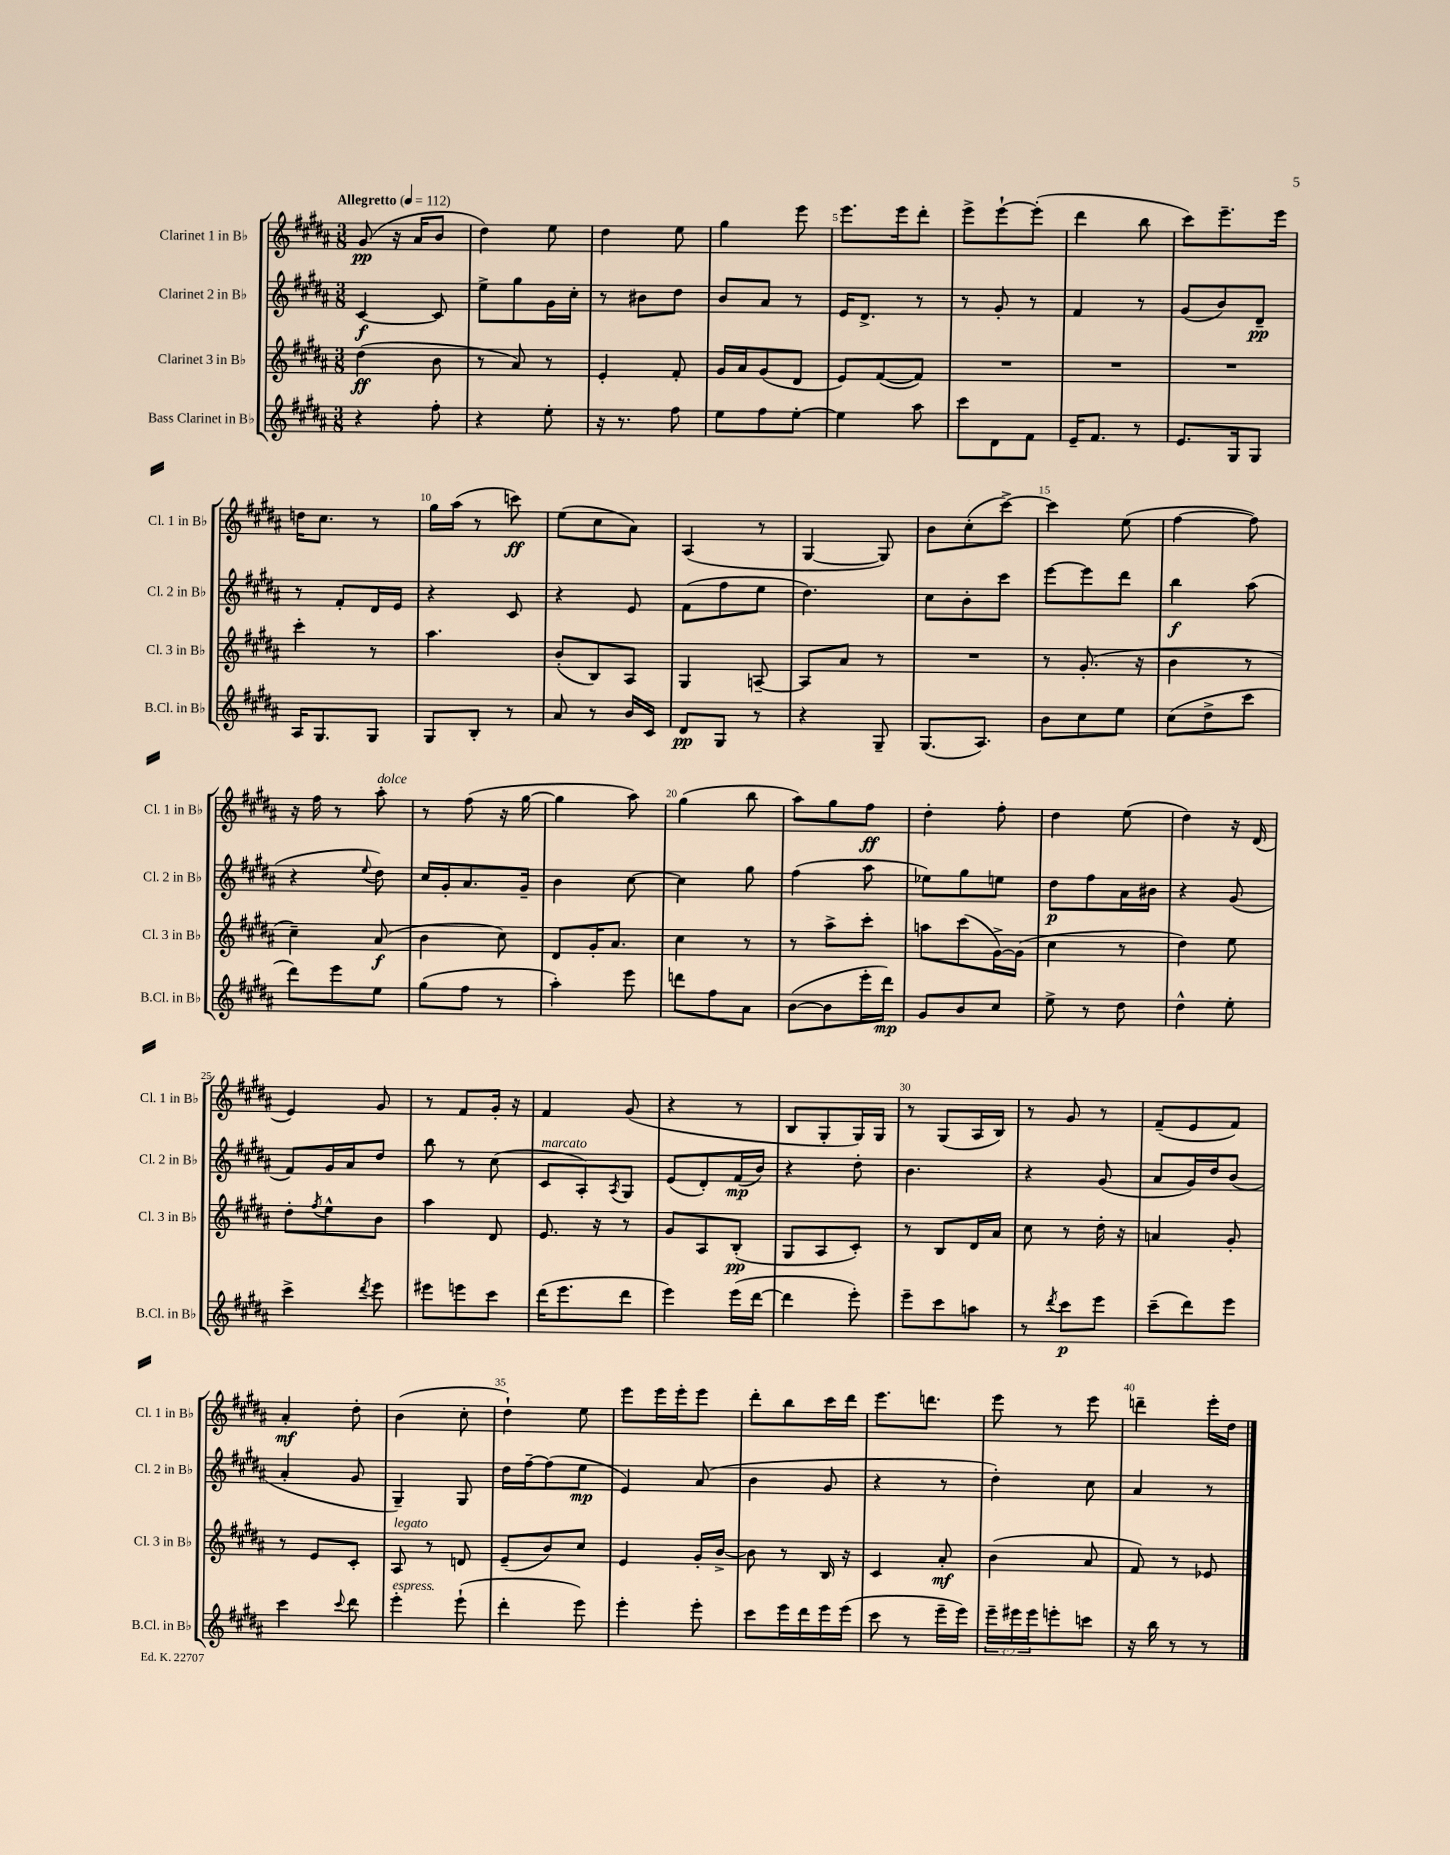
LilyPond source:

<<
\new StaffGroup <<
\new Staff = "s0" \with { instrumentName = "Clarinet 1 in Bb" shortInstrumentName = "Cl. 1 in Bb" } {
    \clef treble \key b \major \numericTimeSignature \time 3/8 \tempo "Allegretto" 4 = 112
    gis'8\pp( r16 ais'16 b'8 |
    dis''4) e''8 |
    dis''4 e''8 |
    gis''4 e'''8 |
    e'''8. e'''16 dis'''8-. |
    e'''8-> e'''8~-! e'''8-.( |
    dis'''4 b''8 |
    cis'''8) e'''8.-- e'''16 |
    d''16 cis''8. r8 |
    gis''16 ais''16( r8 c'''8\ff) |
    e''8( cis''8 ais'8) |
    ais4( r8 |
    gis4~ gis8) |
    b'8 cis''8-.( cis'''8~->) |
    cis'''4 e''8( |
    fis''4~ fis''8) |
    r16 fis''16 r8 ais''8-.^\markup { \italic "dolce" } |
    r8 fis''8( r16 gis''16~ |
    gis''4 ais''8) |
    gis''4( b''8 |
    ais''8) gis''8 fis''8\ff |
    dis''4-. fis''8-. |
    dis''4 e''8( |
    dis''4) r16 dis'16( |
    e'4) gis'8 |
    r8 fis'8 gis'16-. r16 |
    fis'4 gis'8( |
    r4 r8 |
    b8 gis8-. gis16) gis16 |
    r8 gis8( ais16 b16) |
    r8 gis'8 r8 |
    fis'8--( e'8 fis'8) |
    ais'4-.\mf dis''8-. |
    b'4( cis''8-. |
    dis''4-!) e''8 |
    e'''8 e'''16 e'''16-. e'''8 |
    dis'''8-. b''8 cis'''16 dis'''16 |
    e'''8. d'''8. |
    e'''8 r8 e'''8 |
    d'''4-- e'''16-. dis''16 \bar "|." |
}
\new Staff = "s1" \with { instrumentName = "Clarinet 2 in Bb" shortInstrumentName = "Cl. 2 in Bb" } {
    \clef treble \key b \major \numericTimeSignature \time 3/8
    cis'4~\f cis'8 |
    e''8-> gis''8 gis'16 cis''16-. |
    r8 bis'8 dis''8 |
    b'8 ais'8 r8 |
    e'16 dis'8.-> r8 |
    r8 gis'8-. r8 |
    fis'4 r8 |
    gis'8( b'8) dis'8--\pp |
    r8 fis'8-. dis'16 e'16 |
    r4 cis'8 |
    r4 e'8 |
    fis'8( fis''8 e''8 |
    dis''4.) |
    cis''8 b'8-. cis'''8 |
    e'''8~ e'''8 dis'''8 |
    b''4\f ais''8( |
    r4 \appoggiatura { e''8 } dis''8) |
    cis''16 gis'16-. ais'8. gis'16-- |
    b'4 cis''8~ |
    cis''4 gis''8 |
    fis''4( ais''8 |
    ees''8) gis''8 e''8 |
    dis''8\p fis''8 ais'16 bis'16 |
    r4 gis'8( |
    fis'8) gis'16 ais'16 dis''8 |
    b''8 r8 cis''8( |
    cis'8^\markup { \italic "marcato" } ais8-.) \acciaccatura { ais8 } gis8 |
    e'8( dis'8-.) fis'16\mp( b'16) |
    r4 dis''8-. |
    b'4. |
    r4 gis'8( |
    ais'8 gis'16) dis''16 b'8( |
    ais'4-. gis'8 |
    gis4--) gis8 |
    dis''16 fis''16~-- fis''8( e''8\mp |
    e'4) ais'8( |
    b'4 gis'8 |
    r4 r8 |
    dis''4-.) cis''8 |
    ais'4 r8 \bar "|." |
}
\new Staff = "s2" \with { instrumentName = "Clarinet 3 in Bb" shortInstrumentName = "Cl. 3 in Bb" } {
    \clef treble \key b \major \numericTimeSignature \time 3/8
    dis''4\ff( b'8 |
    r8 ais'8) r8 |
    e'4-. fis'8-. |
    gis'16 ais'16 gis'8( dis'8 |
    e'8) fis'8~( fis'8) |
    R4. |
    R4. |
    R4. |
    cis'''4-. r8 |
    ais''4. |
    b'8-.( b8) ais8 |
    gis4 a8~-- |
    a8 ais'8 r8 |
    R4. |
    r8 gis'8.-.( r16 |
    b'4 r8 |
    cis''4--) ais'8\f( |
    b'4 cis''8) |
    dis'8 gis'16-. ais'8. |
    cis''4 r8 |
    r8 ais''8-> cis'''8-. |
    a''8 cis'''8( gis'16~->) gis'16( |
    cis''4 r8 |
    dis''4) e''8 |
    dis''8-. \acciaccatura { fis''8 } e''8-^ b'8 |
    ais''4 dis'8 |
    e'8. r16 r8 |
    gis'8 ais8 b8-.\pp( |
    gis8 ais8 cis'8-.) |
    r8 b8 dis'16 ais'16 |
    cis''8 r8 dis''16-. r16 |
    a'4 gis'8-. |
    r8 e'8 cis'8-. |
    ais8^\markup { \italic "legato" } r8 d'8 |
    e'8--( b'8) cis''8 |
    e'4 gis'16-. b'16~-> |
    b'8 r8 b16 r16 |
    cis'4 ais'8-.\mf |
    b'4( ais'8 |
    fis'8) r8 ees'8 \bar "|." |
}
\new Staff = "s3" \with { instrumentName = "Bass Clarinet in Bb" shortInstrumentName = "B.Cl. in Bb" } {
    \clef treble \key b \major \numericTimeSignature \time 3/8 \override Staff.TupletNumber.text = #tuplet-number::calc-fraction-text
    r4 fis''8-. |
    r4 e''8-. |
    r16 r8. fis''8 |
    e''8 fis''8 e''8~-. |
    e''4 ais''8 |
    cis'''8 dis'8 fis'8 |
    e'16-- fis'8. r8 |
    e'8. gis16 gis8 |
    ais16 gis8. gis8 |
    gis8 b8-. r8 |
    ais'8 r8 b'16 cis'16 |
    dis'8\pp gis8 r8 |
    r4 gis8-- |
    gis8.( ais8.) |
    b'8 cis''8 e''8 |
    cis''8( dis''8-> cis'''8 |
    dis'''8) e'''8 e''8 |
    gis''8( fis''8 r8 |
    ais''4-.) e'''8 |
    d'''8 fis''8 ais'8 |
    b'8~( b'8 e'''16-. dis'''16\mp) |
    gis'8 b'8 cis''8 |
    e''8-> r8 dis''8 |
    dis''4-^ e''8-. |
    cis'''4-> \acciaccatura { dis'''8 } e'''8 |
    eis'''8 e'''8 cis'''8 |
    dis'''16( e'''8. dis'''8 |
    e'''4) e'''16( dis'''16~ |
    dis'''4 e'''8-.) |
    e'''8-- cis'''8 a''8 |
    r8 \acciaccatura { dis'''8 } cis'''8\p e'''8 |
    cis'''8--( dis'''8) e'''8 |
    cis'''4 \appoggiatura { cis'''8 } dis'''8 |
    e'''4-.^\markup { \italic "espress." } e'''8-!( |
    dis'''4-. e'''8) |
    e'''4-. e'''8-. |
    cis'''8 e'''16 dis'''16 e'''16 e'''16( |
    cis'''8 r8 e'''16-- e'''16) |
    \tuplet 3/2 { e'''16-- eis'''16 eis'''16 } e'''8-. c'''8 |
    r16 b''16 r8 r8 \bar "|." |
}
>>
>>
\layout { \context { \Score \override BarNumber.break-visibility = ##(#f #t #t) barNumberVisibility = #(every-nth-bar-number-visible 5) } }
